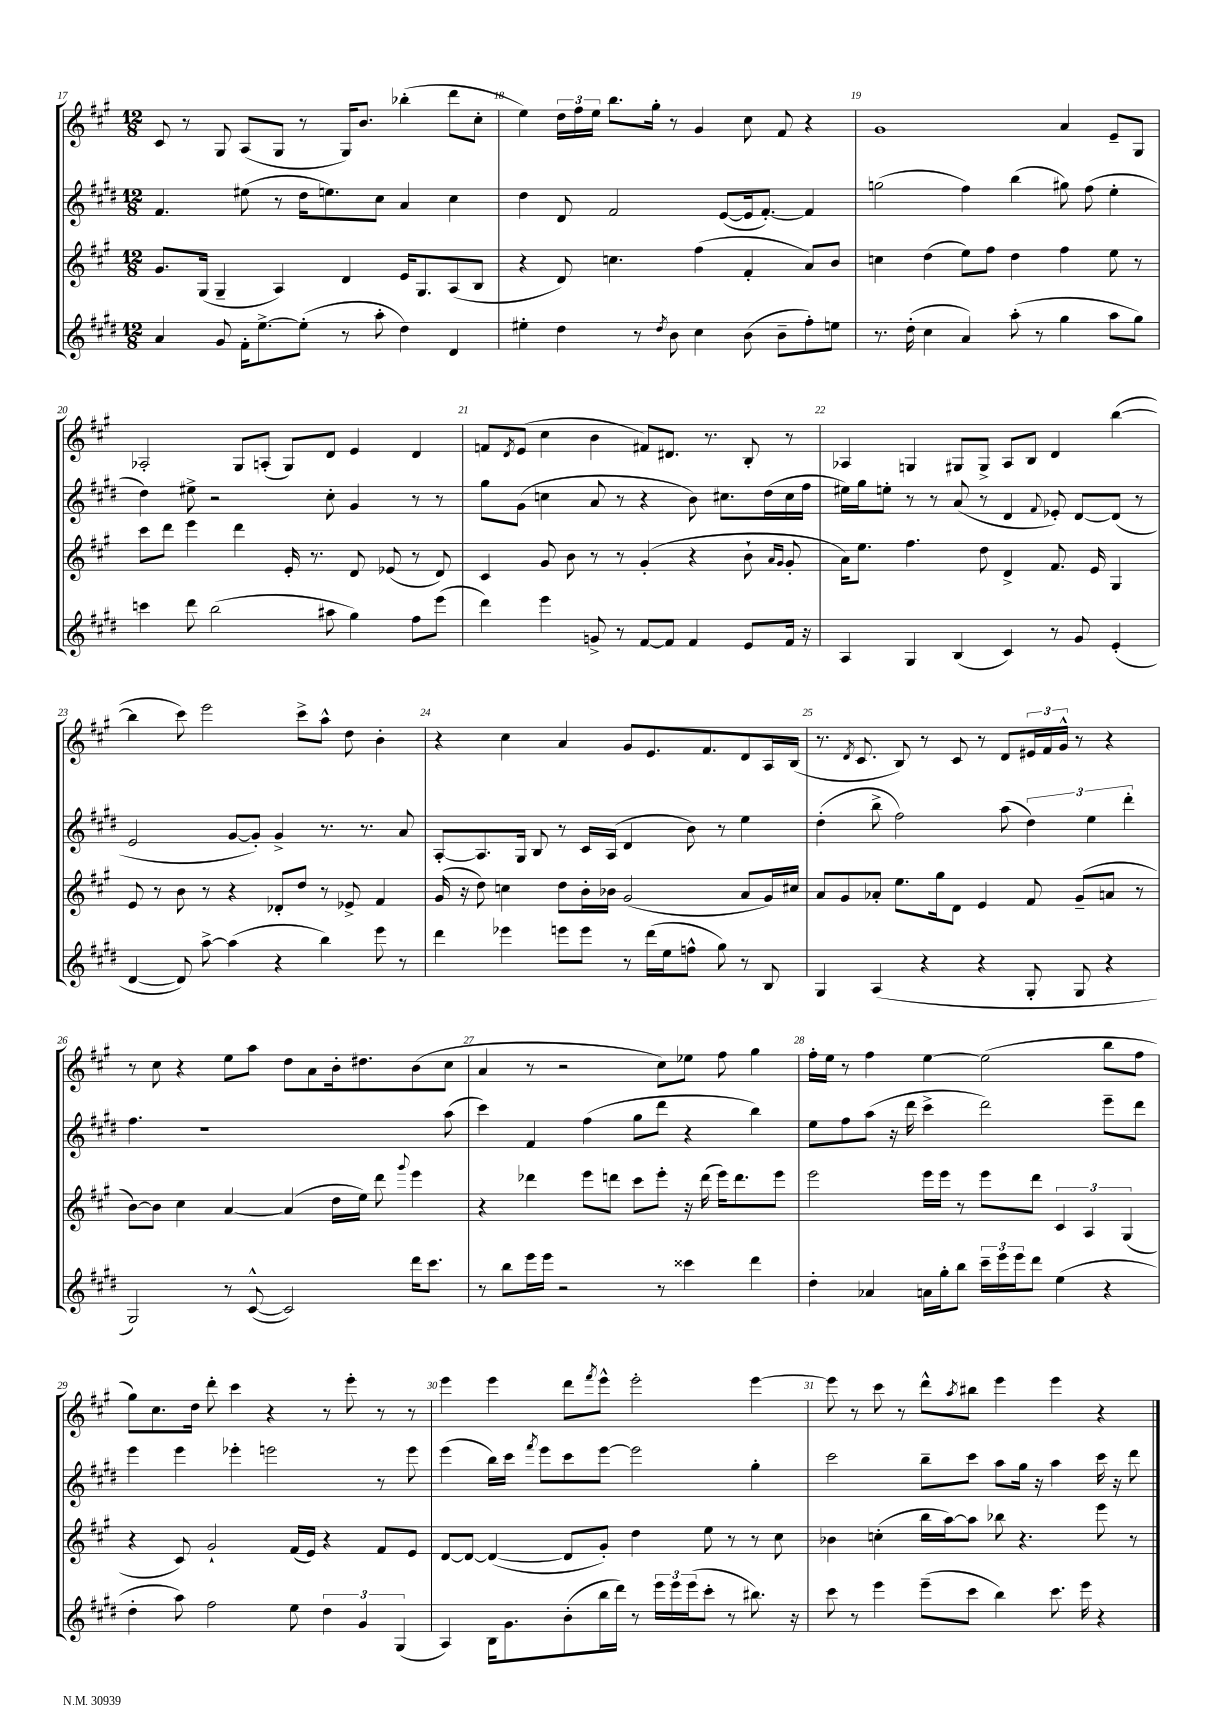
<<
\new StaffGroup <<
\new Staff = "s0" {
    \clef treble \key a \major \numericTimeSignature \time 12/8
    cis'8 r8 gis8 a8( gis8 r8 gis16) b'8. bes''4-.( d'''8 cis''8-. |
    e''4) \tuplet 3/2 { d''16 fis''16 e''16 } b''8. gis''16-. r8 gis'4 cis''8 fis'8 r4 |
    gis'1 a'4 e'8-- gis8 |
    aes2-. gis8 a8-.( gis8) d'8 e'4 d'4 |
    f'8 \acciaccatura { d'8 } e'8( cis''4 b'4 fis'8) dis'8. r8. b8-. r8 |
    aes4 g4 gis8 gis8-> aes8 b8 d'4 b''4~( |
    b''4 cis'''8) e'''2 cis'''8-> a''8-^ d''8 b'4-. |
    r4 cis''4 a'4 gis'8 e'8. fis'8. d'8 a16 b16( |
    r8. \acciaccatura { d'8 } cis'8. b8) r8 cis'8 r8 d'8 \tuplet 3/2 { eis'16 fis'16 gis'16-^ } r8 r4 |
    r8 cis''8 r4 e''8 a''8 d''8 a'8 b'16-. dis''8. b'8( cis''8 |
    a'4 r8 r2 cis''8) ees''8 fis''8 gis''4 |
    fis''16-. e''16 r8 fis''4 e''4~ e''2( b''8 fis''8 |
    gis''8) cis''8. d''16 d'''8-. cis'''4 r4 r8 e'''8-. r8 r8 |
    e'''4 e'''4 d'''8 \acciaccatura { fis'''8 } e'''8-^ e'''2-. e'''4~ |
    e'''8 r8 cis'''8 r8 d'''8-^ \acciaccatura { a''8 } bis''8 e'''4 e'''4 r4 \bar "|." |
}
\new Staff = "s1" {
    \clef treble \key e \major \numericTimeSignature \time 12/8
    fis'4. eis''8( r8 dis''16 e''8.) cis''8 a'4 cis''4 |
    dis''4 dis'8 fis'2 e'8~( e'16 fis'8.~-.) fis'4 |
    g''2( fis''4) b''4( gis''8) fis''8( e''4-. |
    dis''4) eis''8-> r2 cis''8-. gis'4 r8 r8 |
    gis''8 gis'8( c''4 a'8 r8 r4 b'8) cis''8. dis''16( cis''16 fis''16 |
    eis''16) gis''16 e''8-. r8 r8 a'8( r8 dis'4 \appoggiatura { fis'8 } ees'8-.) dis'8~ dis'8( r8 |
    e'2 gis'8~ gis'8-.) gis'4-> r8. r8. a'8 |
    a8~-. a8. gis16 b8 r8 cis'16 a16( dis'4 b'8) r8 e''4 |
    dis''4-.( b''8-> fis''2) a''8( \tuplet 3/2 { dis''4) e''4 dis'''4-. } |
    fis''4. r1 a''8( |
    cis'''4) fis'4 fis''4( gis''8 dis'''8 r4 b''4) |
    e''8 fis''8 a''8( r16 dis'''16 cis'''4-> dis'''2) e'''8-- dis'''8 |
    e'''4 e'''4 ees'''4-. e'''2 r8 e'''8 |
    e'''4( b''16) cis'''16 \acciaccatura { fis'''8 } e'''8 cis'''8 e'''8~ e'''2 gis''4-. |
    cis'''2 b''8-- cis'''8 a''8 gis''16 r16 a''4 cis'''16 r16 dis'''8 \bar "|." |
}
\new Staff = "s2" {
    \clef treble \key a \major \numericTimeSignature \time 12/8
    gis'8. gis16( gis4-- a4) d'4 e'16 gis8. a8( b8 |
    r4 d'8) c''4. fis''4( fis'4-. a'8) b'8 |
    c''4 d''4( e''8) fis''8 d''4 fis''4 e''8 r8 |
    cis'''8 d'''8 e'''4 d'''4 e'16-. r8. d'8 ees'8( r8 d'8) |
    cis'4 gis'8 b'8 r8 r8 gis'4-.( r4 b'8-! \grace { a'16 gis'16 } gis'8-. |
    a'16) e''8. fis''4. d''8 d'4-> fis'8. e'16 gis4 |
    e'8 r8 b'8 r8 r4 des'8-. d''8 r8 ees'8-> fis'4 |
    gis'16( r16 d''8) c''4 d''8 b'16-. bes'16 gis'2( a'8 gis'16) cis''16 |
    a'8 gis'8 aes'8-. e''8. gis''16 d'8 e'4 fis'8 gis'8--( a'8 r8 |
    b'8~) b'8 cis''4 a'4~ a'4( d''16 e''16) d'''8 \appoggiatura { gis'''8 } e'''4 |
    r4 des'''4 e'''8 d'''8 cis'''8 e'''8-. r16 d'''16( e'''16) d'''8. e'''8 |
    e'''2 e'''16 e'''16 r8 e'''8 d'''8 \tuplet 3/2 { cis'4 a4 gis4( } |
    r4 cis'8) gis'2-! fis'16( e'16) r4 fis'8 e'8 |
    d'8~ d'8~ d'4~( d'8 gis'8-.) d''4 e''8 r8 r8 cis''8 |
    bes'4 c''4-.( b''16 a''16~) a''8 bes''8 r4. e'''8 r8 \bar "|." |
}
\new Staff = "s3" {
    \clef treble \key e \major \numericTimeSignature \time 12/8
    a'4 gis'8 fis'16-. e''8.~-> e''8-.( r8 a''8-. dis''4) dis'4 |
    eis''4-. dis''4 r8 \acciaccatura { dis''8 } b'8 cis''4 b'8( b'8-- fis''8-.) e''8 |
    r8. dis''16-.( cis''4 a'4) a''8-.( r8 gis''4 a''8 gis''8) |
    c'''4 dis'''8 b''2( ais''8 gis''4) fis''8 e'''8( |
    dis'''4) e'''4 g'8-> r8 fis'8~ fis'8 fis'4 e'8 fis'16 r16 |
    a4 gis4 b4( cis'4) r8 gis'8 e'4-.( |
    dis'4~ dis'8) a''8~-> a''4( r4 b''4) e'''8 r8 |
    dis'''4 ees'''4 e'''8 e'''8 r8 dis'''16( e''16 f''8-^ gis''8) r8 b8 |
    gis4 a4( r4 r4 gis8-. gis8 r4 |
    gis2) r8 cis'8~-^( cis'2) dis'''16 cis'''8. |
    r8 b''8 e'''16 e'''16 r2 r8 cisis'''4 dis'''4 |
    dis''4-. aes'4 a'16 gis''16-. b''8 \tuplet 3/2 { cis'''16-- e'''16 e'''16 } dis'''8 e''4( r4 |
    dis''4-. a''8) fis''2 e''8 \tuplet 3/2 { dis''4 gis'4 gis4( } |
    a4) b16 gis'8. b'8-.( b''16 dis'''16) r8 \tuplet 3/2 { e'''16 e'''16 e'''16( } cis'''8-. r8 bis''8.) r16 |
    cis'''8 r8 e'''4 e'''8--( cis'''8 b''4) cis'''8. e'''16 r4 \bar "|." |
}
>>
>>
\layout { \context { \Score currentBarNumber = #17 \override BarNumber.break-visibility = ##(#f #t #t) barNumberVisibility = #all-bar-numbers-visible } }
